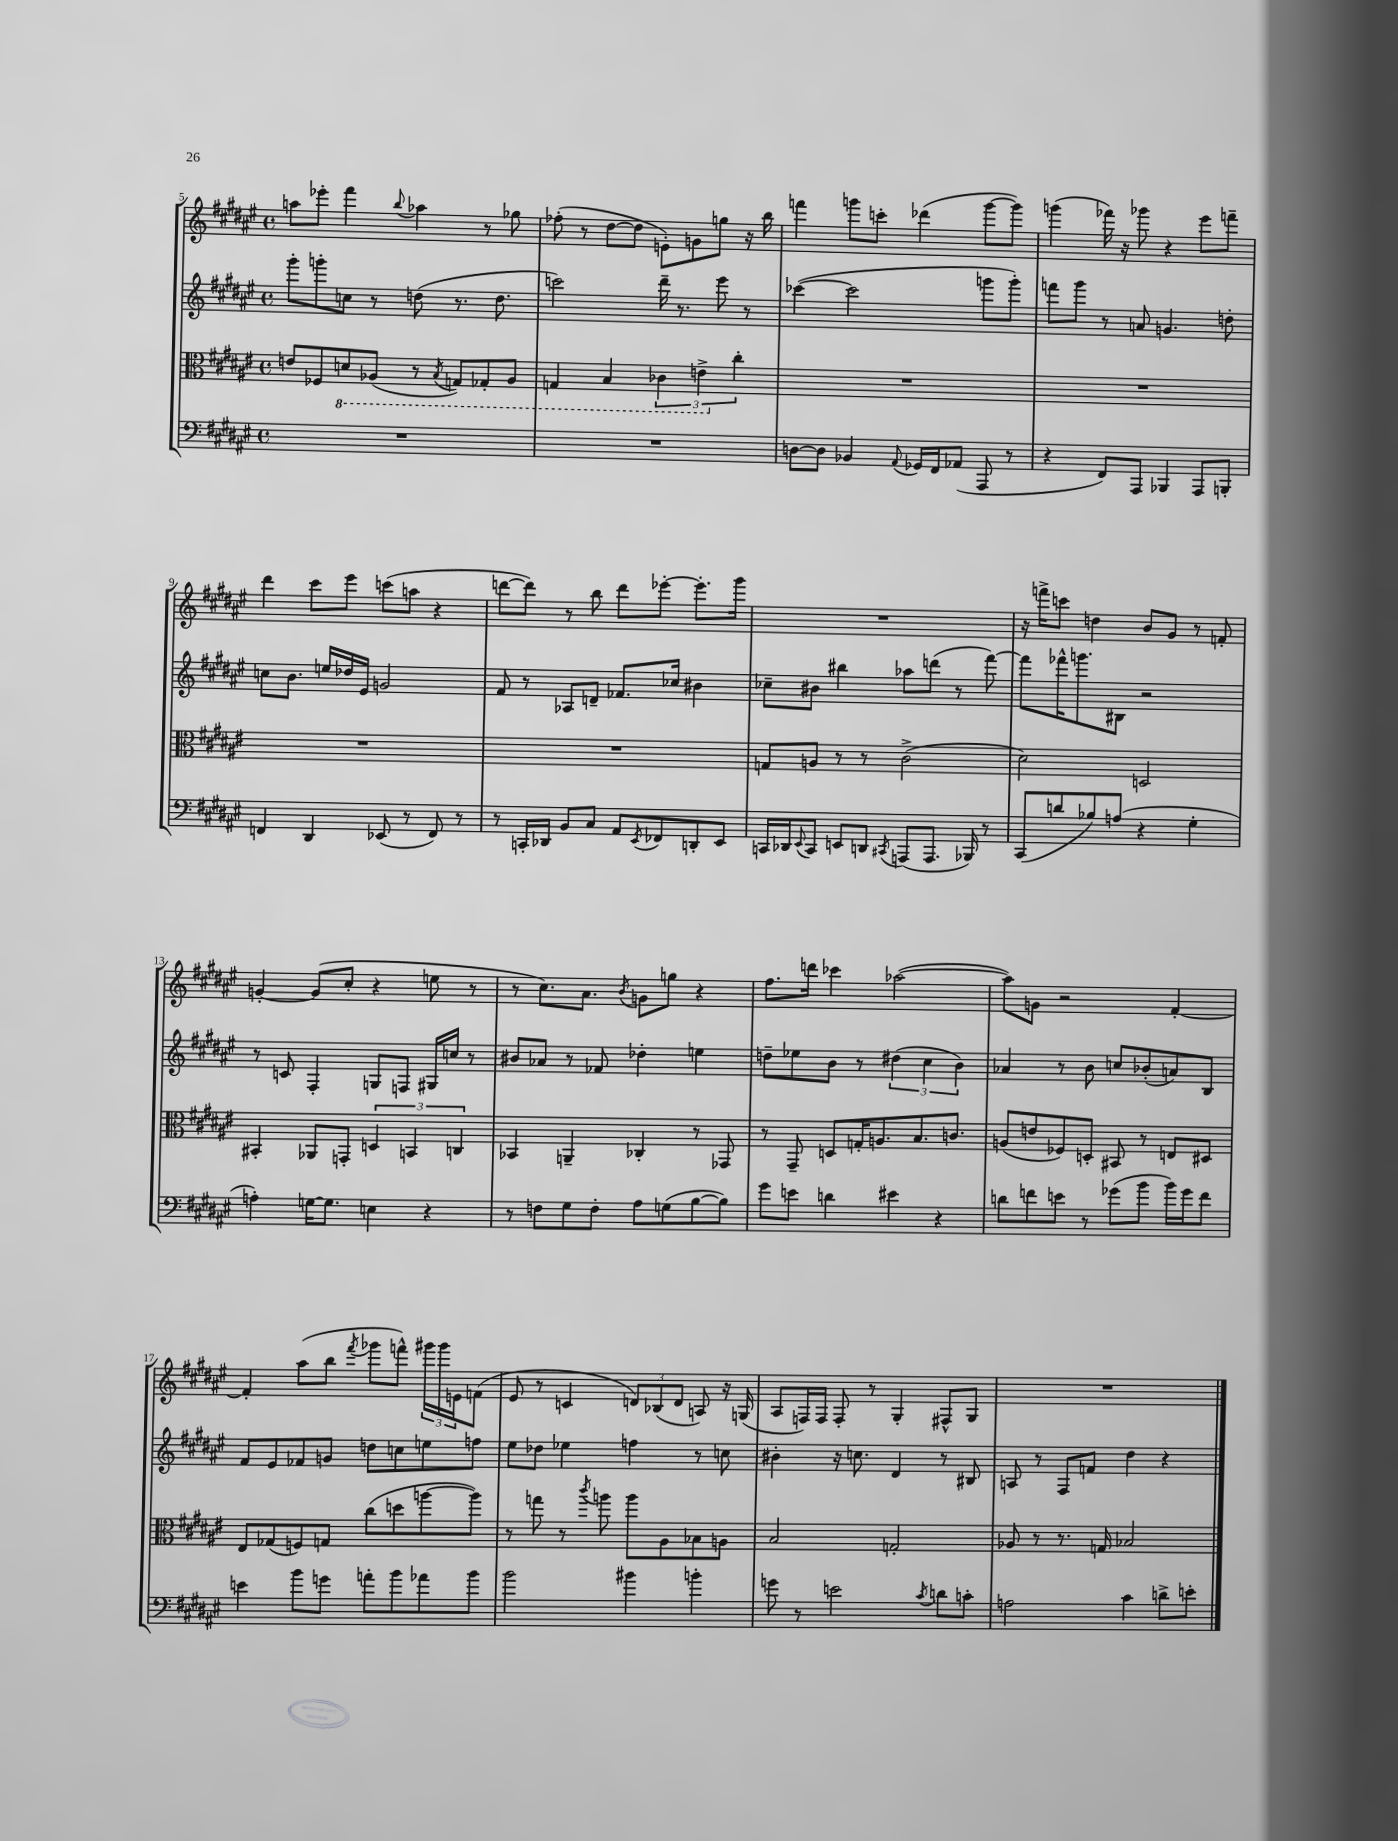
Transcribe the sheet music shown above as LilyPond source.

<<
\new StaffGroup <<
\new Staff = "s0" {
    \clef treble \key fis \major \defaultTimeSignature \time 4/4
    a''8 ees'''8-. fis'''4 \appoggiatura { b''8 } aes''4 r8 ges''8 |
    fes''8-.( r8 dis''8~ dis''8 e'8-.) g'8 g''8 r16 b''16 |
    f'''4 g'''8 c'''8-. des'''4( g'''8~ g'''8) |
    g'''4( fes'''16) r16 ges'''8 r4 eis'''8 f'''8-- |
    dis'''4 cis'''8 eis'''8 c'''8( a''8 r4 |
    d'''8~ d'''8) r8 b''8 d'''8 ees'''8~-. ees'''8.-. gis'''16 |
    R1 |
    r16 f'''16-> c'''8 d''4 b'8 gis'8 r8 f'8-. |
    g'4~-. g'8( cis''8-. r4 e''8 r8 |
    r8 cis''8.) ais'8. \acciaccatura { b'8 } g'8 g''8 r4 |
    fis''8. d'''16 ces'''4 aes''2~( |
    aes''8) g'8 r2 fis'4~-. |
    fis'4-. ais''8( b''8 \acciaccatura { fis'''8 } ges'''8 f'''8-^) \tuplet 3/2 { gis'''16 gis'''16 e'16 } f'8( |
    eis'8 r8 c'4 \tuplet 3/2 { d'8) bes8( d'8 } a8) r16 g16( |
    ais8 f16) f16 f8-. r8 gis4-. fis8-^ gis8 |
    R1 \bar "|." |
}
\new Staff = "s1" {
    \clef treble \key fis \major \defaultTimeSignature \time 4/4
    gis'''8-. g'''8-. c''8 r8 d''8( r8. d''8. |
    c'''2) dis'''16-- r8. eis'''8 r8 |
    ces'''4~( ces'''2 g'''8 g'''8-.) |
    f'''8 gis'''8 r8 a'8 g'4. d''8-. |
    c''8 b'8. e''16 des''16 eis'16 g'2 |
    fis'8 r8 aes8 d'8-- fes'8. ces''16 bis'4 |
    ces''8-- bis'8 bis''4 aes''8 d'''8( r8 fis'''8~) |
    fis'''8 fes'''16-^ g'''8. bis8 r2 |
    r8 c'8 fis4-. g8 f8 gis16 c''16 r8 |
    bis'8 aes'8 r8 fes'8 des''4-. e''4 |
    d''8-- ees''8 b'8 r8 \tuplet 3/2 { dis''4( cis''4 b'4) } |
    aes'4 r8 b'8 c''8 bes'8-.( a'8) b8 |
    fis'8 eis'8 fes'8 g'8 d''8 c''8 e''8 f''8 |
    eis''8 des''8 ees''4 f''4 r8 c''8 |
    bis'4-. r16 c''8. dis'4 r8 bis8 |
    a8 r8 fis8 f'8 dis''4 r4 \bar "|." |
}
\new Staff = "s2" {
    \clef alto \key fis \major \defaultTimeSignature \time 4/4
    e'8 fes8 \ottava #-1 d8 aes,8( r8 \acciaccatura { b,8 } g,8) ges,8-. aes,8 |
    g,4 b,4 \tuplet 3/2 { ces4 e4-> \ottava #0 cis''4-. } |
    R1 |
    R1 |
    R1 |
    R1 |
    g8 a8 r8 r8 cis'2->( |
    dis'2) d2 |
    bis,4-. aes,8 g,8-. \tuplet 3/2 { d4 b,4 c4 } |
    bes,4 a,4-- ces4-. r8 ges,8 |
    r8 gis,8-- d8 g16-. a8. b8. c'8. |
    a8( e'8 fes8) d8-. bis,8 r8 e8 dis8 |
    eis8 ges8( f8) g8 cis''8( d''8 a''8~ a''8) |
    r8 g''8 r8 \acciaccatura { cis'''8 } a''8 a''8 ais8 bes8 a8 |
    b2 g2-. |
    aes8 r8 r8. g16 bes2 \bar "|." |
}
\new Staff = "s3" {
    \clef bass \key fis \major \defaultTimeSignature \time 4/4
    R1 |
    R1 |
    d8~ d8 bes,4 \appoggiatura { ais,8 } ges,16 fis,16 aes,8( ais,,8 r8 |
    r4 fis,8) ais,,8 bes,,4 ais,,8 b,,8-. |
    f,4 dis,4 ees,8( r8 f,8) r8 |
    r8 c,16-. des,16 b,8 cis8 ais,8 \acciaccatura { eis,8 } fes,8 d,8-. eis,8 |
    c,16 des,16 \appoggiatura { eis,8 } c,8 e,8 d,8 \acciaccatura { cis,8 } a,,8( a,,8. bes,,16) r8 |
    cis,8( d'8 bes8) a8( r4 gis4-. |
    a4-.) g16~ g8. e4 r4 |
    r8 f8 gis8 f8-. ais8 g8( b8~ b8) |
    gis'8 e'8 d'4 eis'4 r4 |
    d'8 f'8 e'8 r8 ges'8( b'8 b'16) ges'16 f'8 |
    e'4 b'8 g'8 a'8-. b'8 aes'8 b'8 |
    b'2 bis'4 b'4-. |
    g'8 r8 e'2 \acciaccatura { cis'8 } d'8 c'8-. |
    a2 cis'4 d'8-> e'8-. \bar "|." |
}
>>
>>
\layout { \context { \Score currentBarNumber = #5 } }
